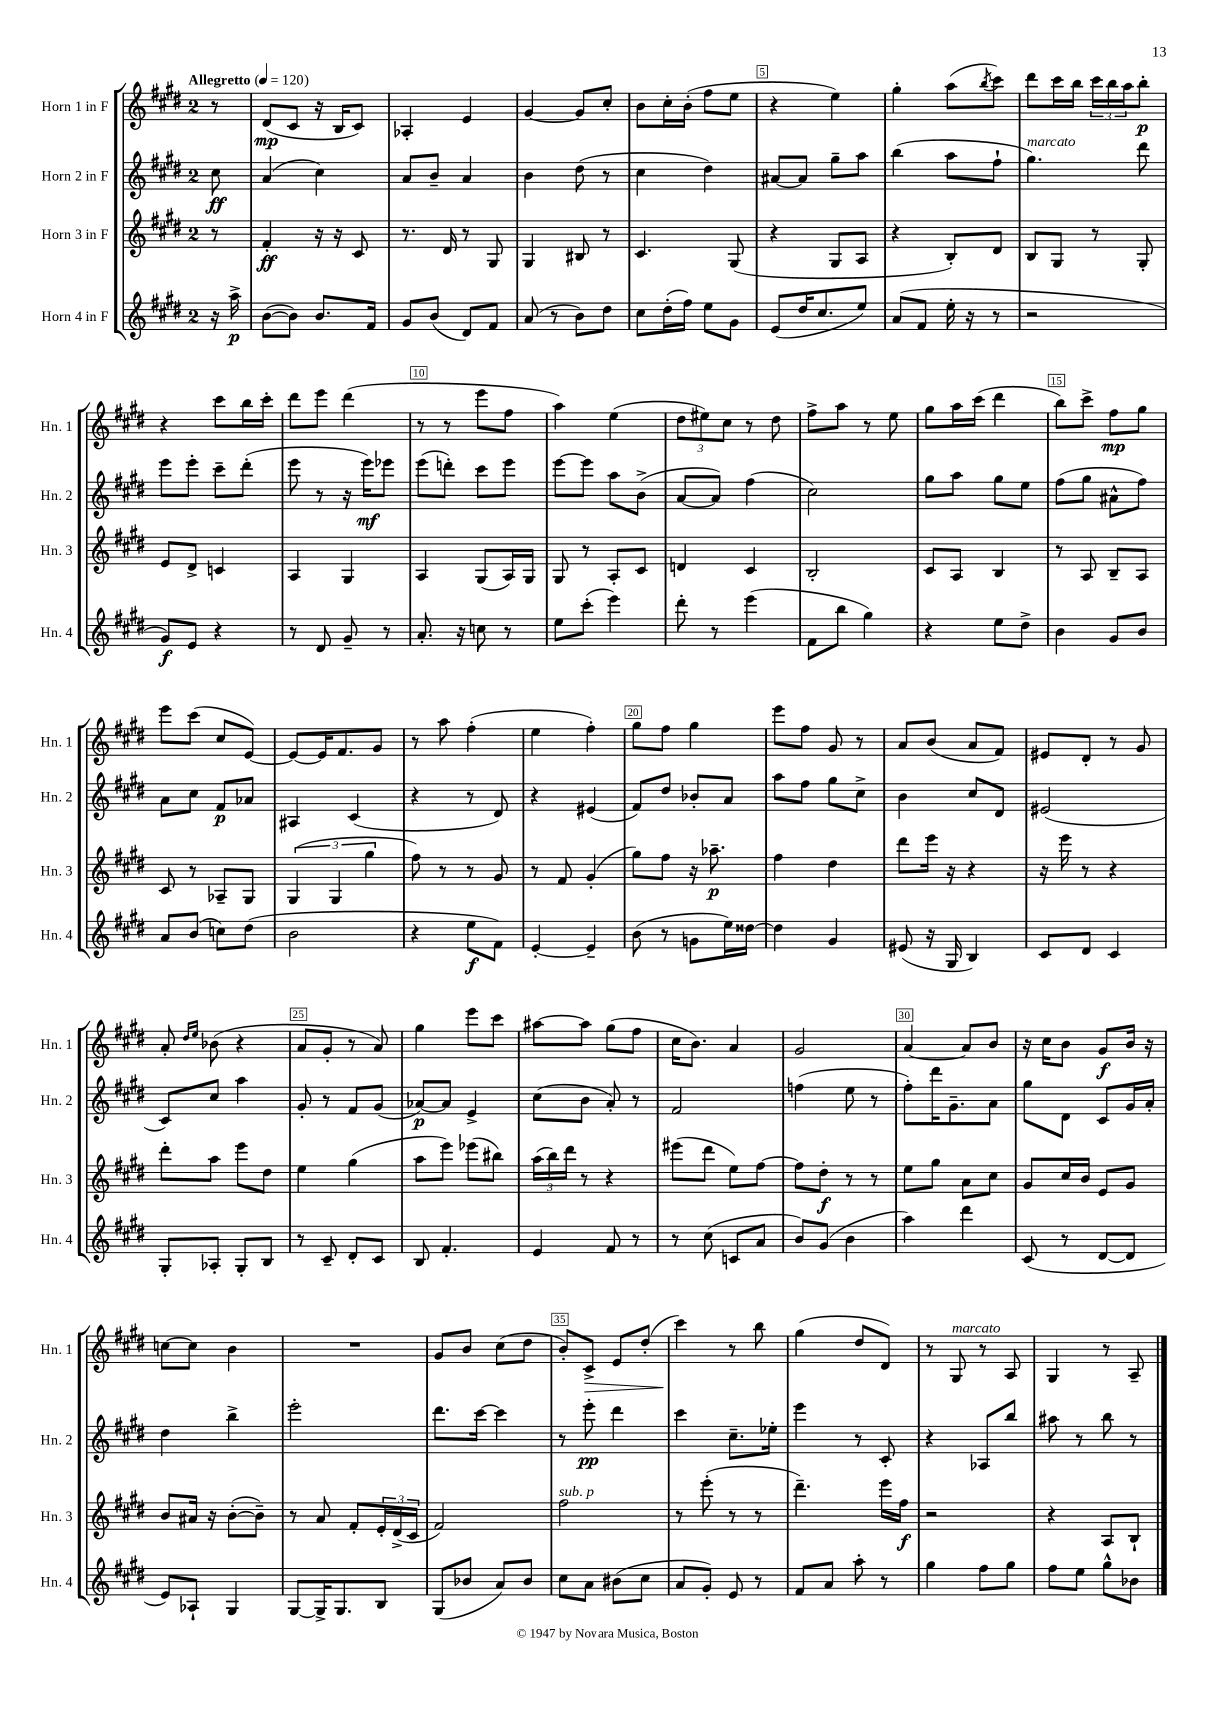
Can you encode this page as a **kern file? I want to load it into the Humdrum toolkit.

**kern	**dynam	**kern	**dynam	**kern	**dynam	**kern	**dynam
*part4	*part4	*part3	*part3	*part2	*part2	*part1	*part1
*staff4	*staff4	*staff3	*staff3	*staff2	*staff2	*staff1	*staff1
*I"Horn 4 in F	*	*I"Horn 3 in F	*	*I"Horn 2 in F	*	*I"Horn 1 in F	*
*I'Hn. 4	*	*I'Hn. 3	*	*I'Hn. 2	*	*I'Hn. 1	*
*clefG2	*	*clefG2	*	*clefG2	*	*clefG2	*
*k[f#c#g#d#]	*	*k[f#c#g#d#]	*	*k[f#c#g#d#]	*	*k[f#c#g#d#]	*
*M2/4	*	*M2/4	*	*M2/4	*	*M2/4	*
*MM120	*	*MM120	*	*MM120	*	*MM120	*
=	=	=	=	=	=	=	=
!	!	!	!	!	!	!LO:TX:a:B:t=Allegretto	!
16r	.	8r	.	8cc#\	ff	8r	.
16aa^\	p	.	.	.	.	.	.
=1	=1	=1	=1	=1	=1	=1	=1
([8b\L	.	4f#'/	ff	(4a/	.	(8d#/L	mp
8b\J])	.	.	.	.	.	8c#/J	.
8.b/L	.	16r	.	4cc#\)	.	16r	.
.	.	16r	.	.	.	16B/KL	.
.	.	8c#/	.	.	.	8c#/J)	.
16f#/Jk	.	.	.	.	.	.	.
=2	=2	=2	=2	=2	=2	=2	=2
8g#/L	.	8.r	.	8a/L	.	4A-X'/	.
(8b/J	.	.	.	8b~/J	.	.	.
.	.	16d#/	.	.	.	.	.
8d#/L)	.	8r	.	4a/	.	4e/	.
8f#/J	.	8G#/	.	.	.	.	.
=3	=3	=3	=3	=3	=3	=3	=3
(8a/	.	4G#/	.	4b\	.	[4g#/	.
8r	.	.	.	.	.	.	.
8b\L)	.	8B#X/	.	(8dd#\	.	8g#/L]	.
8dd#\J	.	8r	.	8r	.	8cc#'/J	.
=4	=4	=4	=4	=4	=4	=4	=4
8cc#\L	.	4.c#/	.	4cc#\	.	8b\L	.
(16dd#'\L	.	.	.	.	.	16cc#'\L	.
16ff#\JJ)	.	.	.	.	.	(16b'\JJ	.
8ee\L	.	.	.	4dd#\)	.	8ff#\L	.
8g#\J	.	(8G#/	.	.	.	8ee\J	.
=5	=5	=5	=5	=5	=5	=5	=5
(8e/L	.	4r	.	[8a#X/L	.	4r	.
16dd#/K	.	.	.	8a#/J]	.	.	.
8.cc#/	.	.	.	.	.	.	.
.	.	8G#/L	.	8gg#~\L	.	4ee\)	.
8ee/J)	.	8A/J	.	8aa\J	.	.	.
=6	=6	=6	=6	=6	=6	=6	=6
(8a/L	.	4r	.	(4bb\	.	4gg#'\	.
8f#/J	.	.	.	.	.	.	.
16ee'\	.	8B'/L)	.	8aa\L	.	(8aa\L	.
16r	.	.	.	.	.	.	.
.	.	.	.	.	.	8qbb/	.
8r	.	8d#/J	.	8ff#`\J	.	8ccc#\J)	.
=7	=7	=7	=7	=7	=7	=7	=7
!	!	!	!	!LO:TX:a:i:t=marcato	!	!	!
2r	.	8B/L	.	4.gg#\)	.	8ddd#\L	.
.	.	8G#/J	.	.	.	16ccc#\L	.
.	.	.	.	.	.	16bb\JJ	.
.	.	8r	.	.	.	24ccc#\LL	.
.	.	.	.	.	.	24bb\	.
.	.	.	.	.	.	24aa\J	.
.	.	8G#'/	.	8ddd#\	.	8bb'\J	p
!!LO:LB:g=z
=8	=8	=8	=8	=8	=8	=8	=8
8g#/L)	f	8e/L	.	8eee\L	.	4r	.
8e/J	.	8d#^/J	.	8eee'\J	.	.	.
4r	.	4cn/	.	8ccc#~\L	.	8ccc#\L	.
.	.	.	.	(8ddd#'\J	.	16bb\L	.
.	.	.	.	.	.	16ccc#'\JJ	.
=9	=9	=9	=9	=9	=9	=9	=9
8r	.	4A/	.	8eee\	.	8ddd#\L	.
8d#/	.	.	.	8r	.	8eee\J	.
8g#~/	.	4G#/	.	16r	.	(4ddd#\	.
.	.	.	.	16eee\KL)	mf	.	.
8r	.	.	.	8eee-X\J	.	.	.
=10	=10	=10	=10	=10	=10	=10	=10
8.a'/	.	4A/	.	(8eee\L	.	8r	.
.	.	.	.	8dddn'\J)	.	8r	.
16r	.	.	.	.	.	.	.
8ccn\	.	(8G#/L	.	8ccc#\L	.	8eee\L	.
8r	.	16A/L)	.	8eee\J	.	8ff#\J	.
.	.	16G#/JJ	.	.	.	.	.
=11	=11	=11	=11	=11	=11	=11	=11
8ee\L	.	8G#/	.	[8eee\L	.	4aa\)	.
(8ccc#'\J	.	8r	.	8eee\J]	.	.	.
4eee\)	.	8A'/L	.	8aa\L	.	(4ee\	.
.	.	8c#/J	.	(8b^\J	.	.	.
=12	=12	=12	=12	=12	=12	=12	=12
8ddd#'\	.	4dn/	.	[8a/L	.	12dd#\L	.
.	.	.	.	.	.	12ee#X\)	.
8r	.	.	.	8a/J])	.	.	.
.	.	.	.	.	.	12cc#\J	.
(4eee\	.	4c#/	.	(4ff#\	.	8r	.
.	.	.	.	.	.	8dd#\	.
=13	=13	=13	=13	=13	=13	=13	=13
8f#\L	.	2B'/	.	2cc#\)	.	8ff#^\L	.
8bb\J	.	.	.	.	.	8aa\J	.
4gg#\)	.	.	.	.	.	8r	.
.	.	.	.	.	.	8ee\	.
=14	=14	=14	=14	=14	=14	=14	=14
4r	.	8c#/L	.	8gg#\L	.	8gg#\L	.
.	.	8A/J	.	8aa\J	.	16aa\L	.
.	.	.	.	.	.	(16ccc#\JJ	.
8ee\L	.	4B/	.	8gg#\L	.	4ddd#\	.
8dd#^\J	.	.	.	8ee\J	.	.	.
=15	=15	=15	=15	=15	=15	=15	=15
4b\	.	8r	.	(8ff#\L	.	8bb\L)	.
.	.	8A/	.	8gg#\J	.	8ccc#^\J	.
8g#/L	.	8B~/L	.	8a#X^^\L	.	8ff#\L	mp
8b/J	.	8A/J	.	8ff#\J)	.	8gg#\J	.
!!LO:LB:g=z
=16	=16	=16	=16	=16	=16	=16	=16
8a/L	.	8c#/	.	8a\L	.	8eee\L	.
(8b/J	.	8r	.	8cc#\J	.	(8ccc#\J	.
8ccn\L)	.	8A-X~/L	.	8f#/L	p	8cc#/L	.
(8dd#\J	.	8G#/J	.	8a-X/J	.	[8e/J)	.
=17	=17	=17	=17	=17	=17	=17	=17
2b\	.	(6G#/	.	4A#X/	.	8e/L_	.
.	.	.	.	.	.	16e/K]	.
.	.	6G#/	.	.	.	.	.
.	.	.	.	.	.	8.f#/	.
.	.	.	.	(4c#/	.	.	.
.	.	6gg#\	.	.	.	.	.
.	.	.	.	.	.	8g#/J	.
=18	=18	=18	=18	=18	=18	=18	=18
4r	.	8ff#\)	.	4r	.	8r	.
.	.	8r	.	.	.	8aa\	.
8ee\L	f	8r	.	8r	.	(4ff#'\	.
8f#\J)	.	8g#/	.	8d#/)	.	.	.
=19	=19	=19	=19	=19	=19	=19	=19
[4e'/	.	8r	.	4r	.	4ee\	.
.	.	8f#/	.	.	.	.	.
4e~/]	.	(4g#'/	.	(4e#X/	.	4ff#'\)	.
=20	=20	=20	=20	=20	=20	=20	=20
(8b\	.	8gg#\L)	.	8f#/L)	.	8gg#\L	.
8r	.	8ff#\J	.	8dd#/J	.	8ff#\J	.
8gn\L	.	16r	.	8b-X'/L	.	4gg#\	.
.	.	8.aa-X~\	p	.	.	.	.
16ee\L)	.	.	.	8a/J	.	.	.
[16dd##X\JJ	.	.	.	.	.	.	.
=21	=21	=21	=21	=21	=21	=21	=21
4dd##\]	.	4ff#\	.	8aa\L	.	8eee\L	.
.	.	.	.	8ff#\J	.	8ff#\J	.
4g#/	.	4dd#\	.	8gg#\L	.	8g#/	.
.	.	.	.	8cc#^\J	.	8r	.
=22	=22	=22	=22	=22	=22	=22	=22
(8e#X/	.	8ddd#\L	.	4b\	.	8a/L	.
16r	.	16eee\Jk	.	.	.	(8b/J	.
16G#/	.	16r	.	.	.	.	.
4B/)	.	4r	.	8cc#/L	.	8a/L	.
.	.	.	.	8d#/J	.	8f#/J)	.
=23	=23	=23	=23	=23	=23	=23	=23
8c#/L	.	16r	.	(2e#X/	.	8e#X/L	.
.	.	16eee\	.	.	.	.	.
8d#/J	.	8r	.	.	.	8d#'/J	.
4c#/	.	4r	.	.	.	8r	.
.	.	.	.	.	.	8g#/	.
!!LO:LB:g=z
=24	=24	=24	=24	=24	=24	=24	=24
8G#'/L	.	8ddd#'\L	.	8c#/L)	.	8a'/	.
.	.	.	.	.	.	16qqdd#/LL	.
.	.	.	.	.	.	16qqee/JJ	.
8A-X'/J	.	8aa\J	.	8cc#/J	.	(8b-X\	.
8G#'/L	.	8eee\L	.	4aa\	.	4r	.
8B/J	.	8dd#\J	.	.	.	.	.
=25	=25	=25	=25	=25	=25	=25	=25
8r	.	4ee\	.	8g#'/	.	8a/L	.
8c#~/	.	.	.	8r	.	8g#'/J	.
8d#'/L	.	(4gg#\	.	8f#/L	.	8r	.
8c#/J	.	.	.	(8g#/J	.	8a/)	.
=26	=26	=26	=26	=26	=26	=26	=26
8B/	.	8aa\L	.	[8a-X/L)	p	4gg#\	.
4.f#'/	.	8eee\J)	.	8a-/J]	.	.	.
.	.	(8eee-X\L	.	4e^/	.	8eee\L	.
.	.	8bb#X\J)	.	.	.	8ccc#\J	.
=27	=27	=27	=27	=27	=27	=27	=27
4e/	.	(24aa\LL	.	(8cc#\L	.	[8aa#X\L	.
.	.	24bb\)	.	.	.	.	.
.	.	24ddd#\JJ	.	.	.	.	.
.	.	8r	.	8b\J	.	8aa#\J]	.
8f#/	.	4r	.	8a'/)	.	(8gg#\L	.
8r	.	.	.	8r	.	8ff#\J	.
=28	=28	=28	=28	=28	=28	=28	=28
8r	.	(8eee#X\L	.	2f#/	.	16cc#\KL	.
.	.	.	.	.	.	8.b\J)	.
(8cc#\	.	8ddd#\J	.	.	.	.	.
8cn/L	.	8ee\L)	.	.	.	4a/	.
8a/J	.	[8ff#\J	.	.	.	.	.
=29	=29	=29	=29	=29	=29	=29	=29
8b/L)	.	8ff#\L]	.	(4ffn\	.	2g#/	.
(8g#/J	.	8dd#'\J	f	.	.	.	.
4b\	.	8r	.	8ee\	.	.	.
.	.	8r	.	8r	.	.	.
=30	=30	=30	=30	=30	=30	=30	=30
4aa\)	.	8ee\L	.	8ff#'\L)	.	[4a/	.
.	.	8gg#\J	.	16ddd#\K	.	.	.
.	.	.	.	8.g#~\	.	.	.
4ddd#\	.	8a\L	.	.	.	8a/L]	.
.	.	8cc#\J	.	8a\J	.	8b/J	.
=31	=31	=31	=31	=31	=31	=31	=31
(8c#/	.	8g#/L	.	8gg#\L	.	16r	.
.	.	.	.	.	.	16cc#\KL	.
8r	.	16cc#/L	.	8d#\J	.	8b\J	.
.	.	16b/JJ	.	.	.	.	.
[8d#/L	.	8e/L	.	8c#/L	.	8g#/L	f
8d#/J]	.	8g#/J	.	16g#/L	.	16b/Jk	.
.	.	.	.	16a'/JJ	.	16r	.
!!LO:LB:g=z
=32	=32	=32	=32	=32	=32	=32	=32
8e/L)	.	8b/L	.	4dd#\	.	[8ccn\L	.
8A-X`/J	.	16a#X/Jk	.	.	.	8cc\J]	.
.	.	16r	.	.	.	.	.
4G#/	.	([8b'\L	.	4bb^\	.	4b\	.
.	.	8b~\J])	.	.	.	.	.
=33	=33	=33	=33	=33	=33	=33	=33
[8G#/L	.	8r	.	2eee'\	.	2r	.
16G#^/K]	.	8a/	.	.	.	.	.
8.G#/	.	.	.	.	.	.	.
.	.	8f#'/L	.	.	.	.	.
8B/J	.	24e'/L	.	.	.	.	.
.	.	(24d#^/	.	.	.	.	.
.	.	24c#/JJ	.	.	.	.	.
=34	=34	=34	=34	=34	=34	=34	=34
(8G#/L	.	2f#/)	.	8.ddd#\L	.	8g#/L	.
8b-X/J	.	.	.	.	.	8b/J	.
.	.	.	.	[16ccc#\Jk	.	.	.
8a/L)	.	.	.	4ccc#\]	.	(8cc#\L	.
8b-/J	.	.	.	.	.	8dd#\J	.
=35	=35	=35	=35	=35	=35	=35	=35
!	!	!LO:TX:a:i:t=sub. p	!	!	!	!	!
8cc#\L	.	2ff#\	.	8r	.	8b'/L)	.
!	!	!	!	!	!	!	!LO:HP:b
8a\J	.	.	.	8eee'\	pp	8c#^/J	>
(8b#X\L	.	.	.	4ddd#\	.	8e/L	.
8cc#\J	.	.	.	.	.	(8dd#'/J	.
=36	=36	=36	=36	=36	=36	=36	=36
8a/L	.	8r	.	4ccc#\	.	4ccc#\)	.
8g#'/J)	.	(8eee'\	.	.	.	.	.
8e/	.	8r	.	8.cc#~\L	.	8r	]
8r	.	8r	.	.	.	8bb\	.
.	.	.	.	16ee-X'\Jk	.	.	.
=37	=37	=37	=37	=37	=37	=37	=37
8f#/L	.	4.ddd#~\)	.	4eee\	.	(4gg#\	.
8a/J	.	.	.	.	.	.	.
8aa'\	.	.	.	8r	.	8dd#/L	.
8r	.	16eee\LL	.	8c#'/	.	8d#/J)	.
.	.	16ff#\JJ	f	.	.	.	.
=38	=38	=38	=38	=38	=38	=38	=38
4gg#\	.	2r	.	4r	.	8r	.
!	!	!	!	!	!	!LO:TX:a:i:t=marcato	!
.	.	.	.	.	.	8G#/	.
8ff#\L	.	.	.	8A-X/L	.	8r	.
8gg#\J	.	.	.	8bb/J	.	8A/	.
=39	=39	=39	=39	=39	=39	=39	=39
8ff#\L	.	4r	.	8aa#X\	.	4G#/	.
8ee\J	.	.	.	8r	.	.	.
8gg#^^\L	.	8A/L	.	8bb\	.	8r	.
8b-X\J	.	8B`/J	.	8r	.	8A~/	.
==	==	==	==	==	==	==	==
*-	*-	*-	*-	*-	*-	*-	*-
